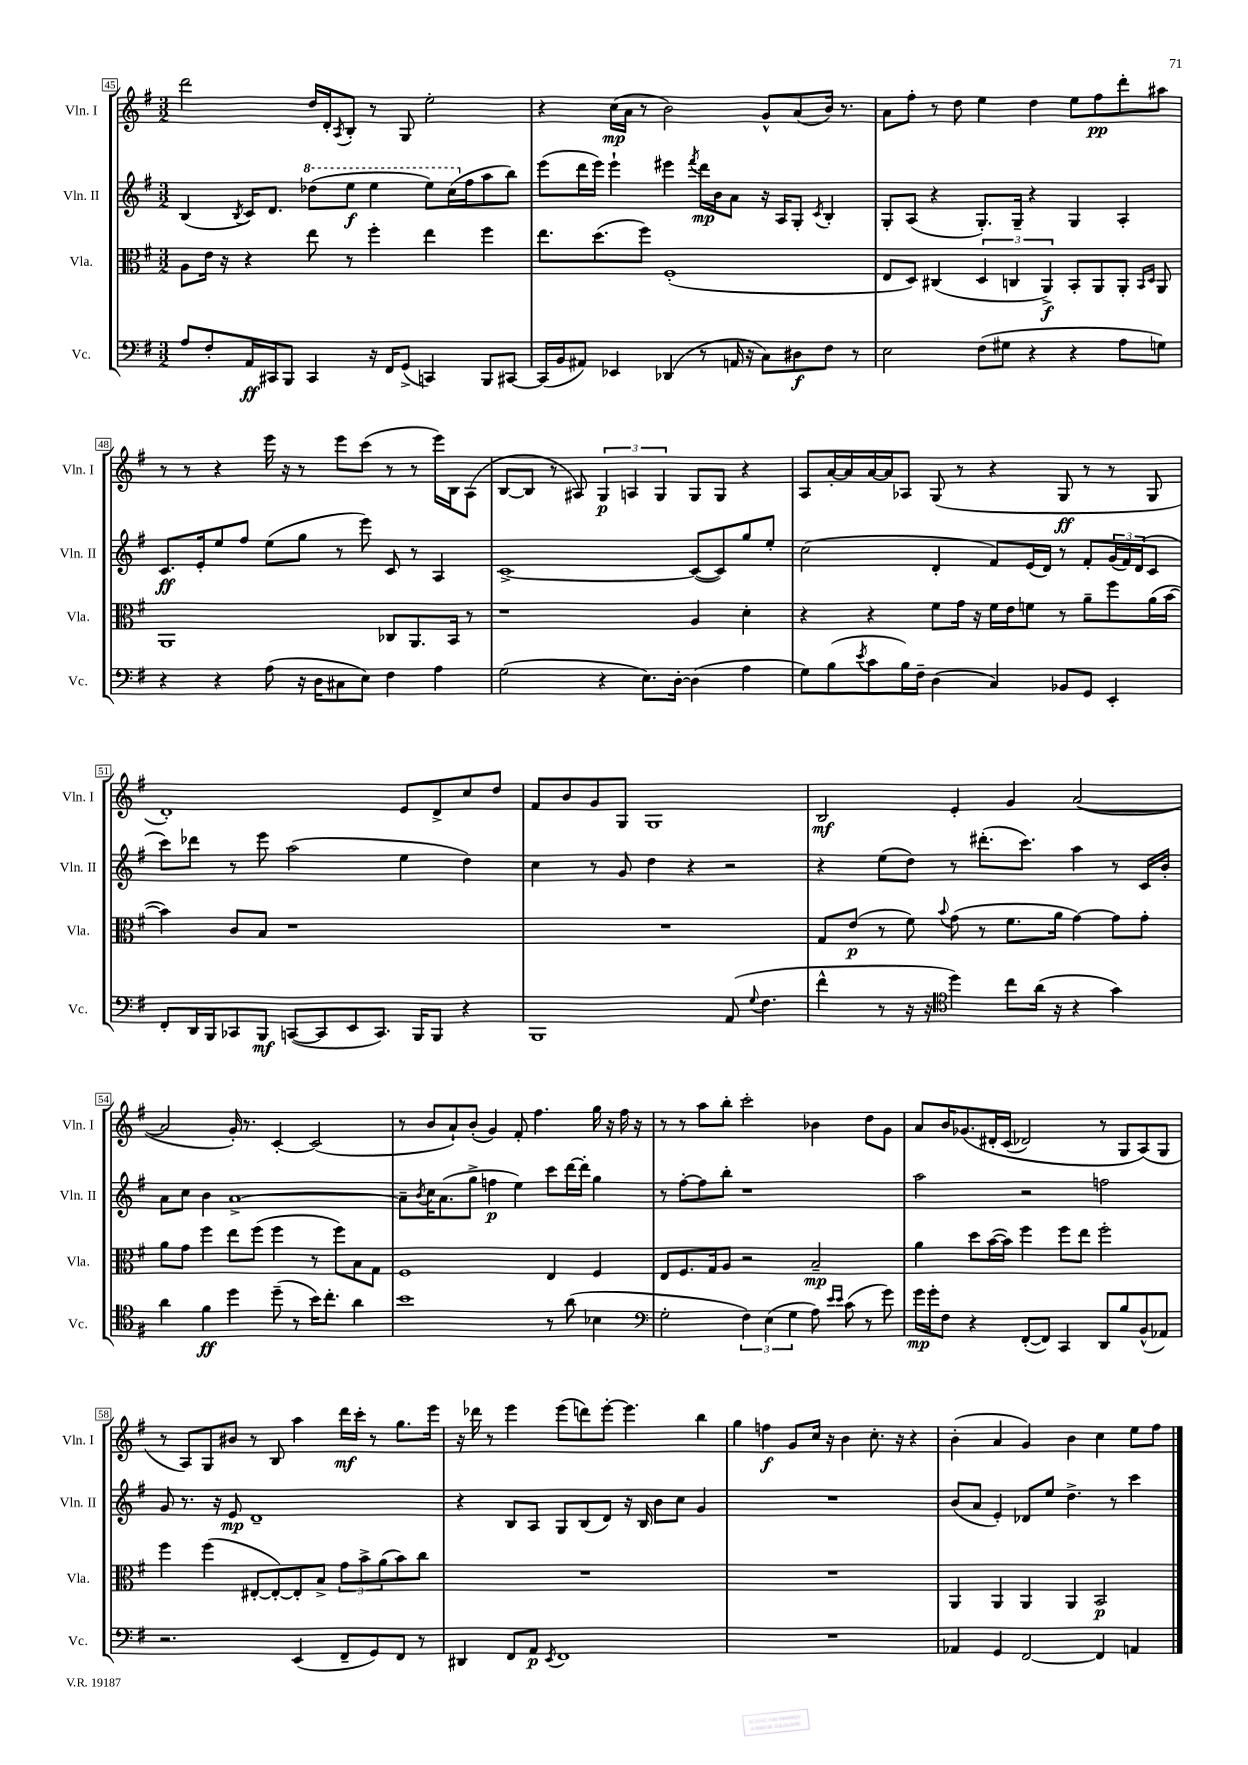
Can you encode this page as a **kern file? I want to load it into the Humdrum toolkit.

**kern	**dynam	**kern	**dynam	**kern	**dynam	**kern	**dynam
*part4	*part4	*part3	*part3	*part2	*part2	*part1	*part1
*staff4	*staff4	*staff3	*staff3	*staff2	*staff2	*staff1	*staff1
*I"Vc.	*	*I"Vla.	*	*I"Vln. II	*	*I"Vln. I	*
*I'Vc.	*	*I'Vla.	*	*I'Vln. II	*	*I'Vln. I	*
*clefF4	*	*clefC3	*	*clefG2	*	*clefG2	*
*k[f#]	*	*k[f#]	*	*k[f#]	*	*k[f#]	*
*M3/2	*	*M3/2	*	*M3/2	*	*M3/2	*
=45	=45	=45	=45	=45	=45	=45	=45
8A/L	.	8A\L	.	(4B/	.	2ddd\	.
8F#'/	.	16e\Jk	.	.	.	.	.
.	.	16r	.	.	.	.	.
.	.	.	.	8qB/	.	.	.
16AA/L	ff	4r	.	16c/KL)	.	.	.
16CC#X/J	.	.	.	8.d/J	.	.	.
8BBB/J	.	.	.	.	.	.	.
*	*	*	*	*8va	*	*	*
4CC#/	.	8ee\	.	(8ddd-X\L	.	16dd/LL	.
.	.	.	.	.	.	16d'/J	.
.	.	.	.	.	.	8qA/	.
.	.	8r	.	8eee\J	f	8B'/J	.
16r	.	4ff#'\	.	4eee\	.	8r	.
16FF#/KL	.	.	.	.	.	.	.
(8GG^/J	.	.	.	.	.	8G/	.
4CCn/)	.	4ee\	.	8eee\L)	.	2ee'\	.
.	.	.	.	(16ccc\L	.	.	.
*	*	*	*	*X8va	*	*	*
.	.	.	.	16ff#\J	.	.	.
8BBB/L	.	4ff#\	.	8aa\	.	.	.
[8CC#X/J	.	.	.	8bb\J)	.	.	.
=46	=46	=46	=46	=46	=46	=46	=46
(16CC#/LL]	.	8.ee\L	.	(8eee\L	.	4r	.
16BB/J	.	.	.	.	.	.	.
8AA#X/J)	.	.	.	16ddd\L	.	.	.
.	.	(8.dd\	.	16eee\JJ)	.	.	.
4EE-X/	.	.	.	4eee`\	.	(16cc\LL	mp
.	.	.	.	.	.	16a\JJ	.
.	.	8ff#\J)	.	.	.	8r	.
(4DD-X/	.	(1F#'	.	4eee#X\	.	2b\)	.
.	.	.	.	8qfff#/	.	.	.
8r	.	.	.	16ddd\LL	mp	.	.
.	.	.	.	16b\J	.	.	.
16AAn/	.	.	.	8a\J	.	.	.
16r	.	.	.	.	.	.	.
8C\L)	.	.	.	16r	.	8g^^/L	.
.	.	.	.	16A/KL	.	.	.
8D#X\	f	.	.	8G'/J	.	(8a/	.
.	.	.	.	8qc/	.	.	.
8F#\J	.	.	.	4B'/	.	16b/Jk)	.
.	.	.	.	.	.	8.r	.
8r	.	.	.	.	.	.	.
=47	=47	=47	=47	=47	=47	=47	=47
2E\	.	8E/L	.	8G'/L	.	8a\L	.
.	.	8D/J)	.	(8A/J	.	8ff#'\J	.
.	.	(4C#X/	.	4r	.	8r	.
.	.	.	.	.	.	8dd\	.
(8F#\L	.	6D/	.	8.G'/L)	.	4ee\	.
8G#X\J	.	.	.	.	.	.	.
.	.	6Cn/	.	.	.	.	.
.	.	.	.	16G~/Jk	.	.	.
4r	.	.	.	4r	.	4dd\	.
.	.	6AA^/)	f	.	.	.	.
4r	.	8BB'/L	.	4G/	.	8ee\L	.
.	.	8AA/	.	.	.	8ff#\	pp
8A\L	.	8AA'/J	.	4A'/	.	8ddd'\	.
.	.	16qqBB/LL	.	.	.	.	.
.	.	16qqD/JJ	.	.	.	.	.
8Gn\J)	.	8AA/	.	.	.	8aa#X\J	.
!!LO:LB:g=z
=48	=48	=48	=48	=48	=48	=48	=48
4r	.	1AA	.	8.c/L	ff	8r	.
.	.	.	.	.	.	8r	.
.	.	.	.	16e'/k	.	.	.
4r	.	.	.	8ee/	.	4r	.
.	.	.	.	8ff#/J	.	.	.
(8A\	.	.	.	(8ee\L	.	16eee\	.
.	.	.	.	.	.	16r	.
16r	.	.	.	8gg\J	.	8r	.
16D\KL	.	.	.	.	.	.	.
8C#X\	.	.	.	8r	.	8eee\L	.
8E\J)	.	.	.	8eee\)	.	(8ccc\J	.
4F#\	.	8C-X/L	.	8c/	.	8r	.
.	.	8.AA/	.	8r	.	8r	.
4A\	.	.	.	4A/	.	16eee\LL)	.
.	.	16BB/Jk	.	.	.	16B\J	.
.	.	8r	.	.	.	(8A\J	.
=49	=49	=49	=49	=49	=49	=49	=49
(2G\	.	1r	.	[1c^	.	[8B/L	.
.	.	.	.	.	.	8B/J]	.
.	.	.	.	.	.	8r	.
.	.	.	.	.	.	8A#X/)	.
4r	.	.	.	.	.	6G/	p
.	.	.	.	.	.	6An/	.
8.E\L)	.	.	.	.	.	.	.
.	.	.	.	.	.	6G/	.
[16D'\Jk	.	.	.	.	.	.	.
(4D\]	.	4A/	.	(8c/L_	.	8G/L	.
.	.	.	.	8c/])	.	8G/J	.
4A\	.	4d'\	.	8gg/	.	4r	.
.	.	.	.	8ee'/J	.	.	.
=50	=50	=50	=50	=50	=50	=50	=50
8G\L)	.	4r	.	(2cc\	.	8A/L	.
(8B\	.	.	.	.	.	[16a'/L	.
.	.	.	.	.	.	16a/]	.
8qe/	.	.	.	.	.	.	.
8c\	.	4r	.	.	.	[16a/	.
.	.	.	.	.	.	16a/J]	.
16B\L)	.	.	.	.	.	8A-X/J	.
16F#~\JJ	.	.	.	.	.	.	.
(4D\	.	8f#\L	.	4d'/	.	(8G/	.
.	.	16g\Jk	.	.	.	8r	.
.	.	16r	.	.	.	.	.
4C/)	.	16f#\LL	.	8f#/L)	.	4r	.
.	.	16e\J	.	.	.	.	.
.	.	8fn\J	.	(16e/L	.	.	.
.	.	.	.	16d/JJ)	.	.	.
8BB-X/L	.	8r	.	8r	.	8G/	ff
8GG/J	.	8a~\L	.	8f#'/L	.	8r	.
4EE'/	.	8ff#\	.	(24g/L	.	8r	.
.	.	.	.	24f#/)	.	.	.
.	.	.	.	(24d/J	.	.	.
.	.	(16a\L	.	8c/J	.	8G/	.
.	.	[16b\JJ	.	.	.	.	.
!!LO:LB:g=z
=51	=51	=51	=51	=51	=51	=51	=51
8FF#'/L	.	4b\])	.	8ccc\L)	.	1d')	.
16DD/L	.	.	.	8ddd-X\J	.	.	.
16BBB/J	.	.	.	.	.	.	.
8CC-X/	.	8c/L	.	8r	.	.	.
8BBB/J	mf	8B/J	.	8eee\	.	.	.
([8CCn/L	.	1r	.	(2aa\	.	.	.
8CC/]	.	.	.	.	.	.	.
8EE/	.	.	.	.	.	.	.
8.CC/J)	.	.	.	.	.	.	.
.	.	.	.	4ee\	.	8e/L	.
16BBB/KL	.	.	.	.	.	.	.
8BBB/J	.	.	.	.	.	8d^/	.
4r	.	.	.	4dd\)	.	8cc/	.
.	.	.	.	.	.	8dd/J	.
=52	=52	=52	=52	=52	=52	=52	=52
1BBB	.	1.r	.	4cc\	.	8f#/L	.
.	.	.	.	.	.	8b/	.
.	.	.	.	8r	.	8g/	.
.	.	.	.	8g/	.	8G/J	.
.	.	.	.	4dd\	.	1G	.
.	.	.	.	4r	.	.	.
(8AA/	.	.	.	2r	.	.	.
8qqG/	.	.	.	.	.	.	.
4.F#\	.	.	.	.	.	.	.
=53	=53	=53	=53	=53	=53	=53	=53
4f#^^\	.	8G/L	.	4r	.	2B/	mf
.	.	(8e/J	p	.	.	.	.
8r	.	8r	.	(8ee\L	.	.	.
16r	.	8f#\)	.	8dd\J)	.	.	.
16r	.	.	.	.	.	.	.
*clefC4	*	*	*	*	*	*	*
.	.	8qqb/	.	.	.	.	.
4dd\)	.	(8g\	.	8r	.	4e'/	.
.	.	8r	.	(8.ddd#X'\L	.	.	.
8cc\L	.	8.f#\L	.	.	.	4g/	.
.	.	.	.	8.ccc\J)	.	.	.
(16a\Jk	.	.	.	.	.	.	.
16r	.	16a\Jk	.	.	.	.	.
4r	.	[4g\)	.	4aa\	.	([2a/	.
4g\)	.	8g\L]	.	8r	.	.	.
.	.	8g'\J	.	16c/LL	.	.	.
.	.	.	.	16b'/JJ	.	.	.
!!LO:LB:g=z
=54	=54	=54	=54	=54	=54	=54	=54
4a\	.	8a\L	.	8a\L	.	2a/]	.
.	.	8g\J	.	8cc\J	.	.	.
4f#\	ff	4ff#\	.	4b\	.	.	.
4dd\	.	8ee\L	.	[1a^	.	16g'/)	.
.	.	.	.	.	.	8.r	.
.	.	(8ff#\J	.	.	.	.	.
(8dd~\	.	4ff#\	.	.	.	[4c'/	.
8r	.	.	.	.	.	.	.
16b\KL)	.	8r	.	.	.	(2c/]	.
8.cc'\J	.	.	.	.	.	.	.
.	.	8ff#\L)	.	.	.	.	.
4a\	.	8B\	.	.	.	.	.
.	.	8G\J	.	.	.	.	.
=55	=55	=55	=55	=55	=55	=55	=55
1b	.	1F#	.	8a~\L]	.	8r	.
.	.	.	.	8qb/	.	.	.
.	.	.	.	16cc\K	.	8b/L	.
.	.	.	.	(8.a\	.	.	.
.	.	.	.	.	.	8a`/)	.
.	.	.	.	8gg^\J	.	(8b'/J	.
.	.	.	.	4ffn\	p	4g/)	.
.	.	.	.	4ee\)	.	8f#'/	.
.	.	.	.	.	.	4.ff#\	.
8r	.	4E/	.	8ccc\L	.	.	.
(8a\	.	.	.	[16ddd\L	.	.	.
.	.	.	.	16ddd'\JJ]	.	.	.
4B-X\	.	4F#/	.	4gg\	.	16gg\	.
.	.	.	.	.	.	16r	.
.	.	.	.	.	.	16ff#\	.
.	.	.	.	.	.	16r	.
=56	=56	=56	=56	=56	=56	=56	=56
*clefF4	*	*	*	*	*	*	*
2G'\	.	8E/L	.	8r	.	8r	.
.	.	8.F#/	.	[8ff#'\L	.	8r	.
.	.	.	.	8ff#\]	.	8aa\L	.
.	.	16G/k	.	.	.	.	.
.	.	8A/J	.	8bb'\J	.	8bb'\J	.
6F#\)	.	2r	.	1r	.	2ccc'\	.
(6E\	.	.	.	.	.	.	.
6G\	.	.	.	.	.	.	.
8A\)	.	2B~/	mp	.	.	4b-X\	.
16qqe/LL	.	.	.	.	.	.	.
16qqe/JJ	.	.	.	.	.	.	.
(8c\	.	.	.	.	.	.	.
8r	.	.	.	.	.	8dd\L	.
8g\)	.	.	.	.	.	8g\J	.
=57	=57	=57	=57	=57	=57	=57	=57
16g\LL	mp	4a\	.	2aa\	.	8a/L	.
16g'\J	.	.	.	.	.	.	.
8F#\J	.	.	.	.	.	16b/K	.
.	.	.	.	.	.	(8.g-X/	.
4r	.	8dd\L	.	.	.	.	.
.	.	([16b\L	.	.	.	16d#X'/L	.
.	.	16b\JJ])	.	.	.	(16c/JJ	.
([8FF#'/L	.	4ff#\	.	2r	.	2d-X/)	.
8FF#/J])	.	.	.	.	.	.	.
4CC/	.	8ff#\L	.	.	.	.	.
.	.	8ee\J	.	.	.	.	.
8DD/L	.	2ff#'\	.	2ffn\	.	8r	.
8B/	.	.	.	.	.	8G/L	.
(8BB^^/	.	.	.	.	.	(8A/)	.
8AA-X/J)	.	.	.	.	.	8G/J	.
!!LO:LB:g=z
=58	=58	=58	=58	=58	=58	=58	=58
2.r	.	4ff#\	.	8g/	.	8r	.
.	.	.	.	8.r	.	8A/L)	.
.	.	(4ff#\	.	.	.	8G/	.
.	.	.	.	16r	.	.	.
.	.	.	.	8e/	mp	8b#X/J	.
.	.	[8E#X'/L	.	1d~	.	8r	.
.	.	8E#'/_)	.	.	.	8B/	.
(4EE/	.	8E#'/]	.	.	.	4aa\	.
.	.	8B^/J	.	.	.	.	.
8FF#~/L	.	12g\L	.	.	.	16ddd\LL	mf
.	.	.	.	.	.	16ccc'\JJ	.
.	.	12b^\	.	.	.	.	.
8GG/)	.	.	.	.	.	8r	.
.	.	(12a\	.	.	.	.	.
8FF#/J	.	8b\)	.	.	.	8.gg\L	.
8r	.	8cc\J	.	.	.	.	.
.	.	.	.	.	.	16eee\Jk	.
=59	=59	=59	=59	=59	=59	=59	=59
4DD#X/	.	1.r	.	4r	.	16r	.
.	.	.	.	.	.	16ddd-X\	.
.	.	.	.	.	.	8r	.
8FF#/L	.	.	.	8B/L	.	4eee\	.
8AA/J	p	.	.	8A/J	.	.	.
8qEE/	.	.	.	.	.	.	.
1FF#	.	.	.	8G/L	.	(8eee\L	.
.	.	.	.	(8B/	.	8dddn\)	.
.	.	.	.	8d/J)	.	[8eee'\J	.
.	.	.	.	16r	.	4.eee\]	.
.	.	.	.	16B/	.	.	.
.	.	.	.	8b\L	.	.	.
.	.	.	.	8cc\J	.	.	.
.	.	.	.	4g/	.	4bb\	.
=60	=60	=60	=60	=60	=60	=60	=60
1.r	.	1.r	.	1.r	.	4gg\	.
.	.	.	.	.	.	4ffn\	f
.	.	.	.	.	.	8g/L	.
.	.	.	.	.	.	16cc/Jk	.
.	.	.	.	.	.	16r	.
.	.	.	.	.	.	4b\	.
.	.	.	.	.	.	8.cc'\	.
.	.	.	.	.	.	16r	.
.	.	.	.	.	.	4r	.
=61	=61	=61	=61	=61	=61	=61	=61
4AA-X/	.	4AA/	.	(8b/L	.	(4b'\	.
.	.	.	.	8a/J	.	.	.
4GG/	.	4AA/	.	4e'/)	.	4a/	.
[2FF#/	.	4AA/	.	8d-X/L	.	4g/)	.
.	.	.	.	8ee/J	.	.	.
.	.	4AA/	.	4.dd^\	.	4b\	.
4FF#/]	.	2BB/	p	.	.	4cc\	.
.	.	.	.	8r	.	.	.
4AAn/	.	.	.	4ccc\	.	8ee\L	.
.	.	.	.	.	.	8ff#\J	.
==	==	==	==	==	==	==	==
*-	*-	*-	*-	*-	*-	*-	*-
